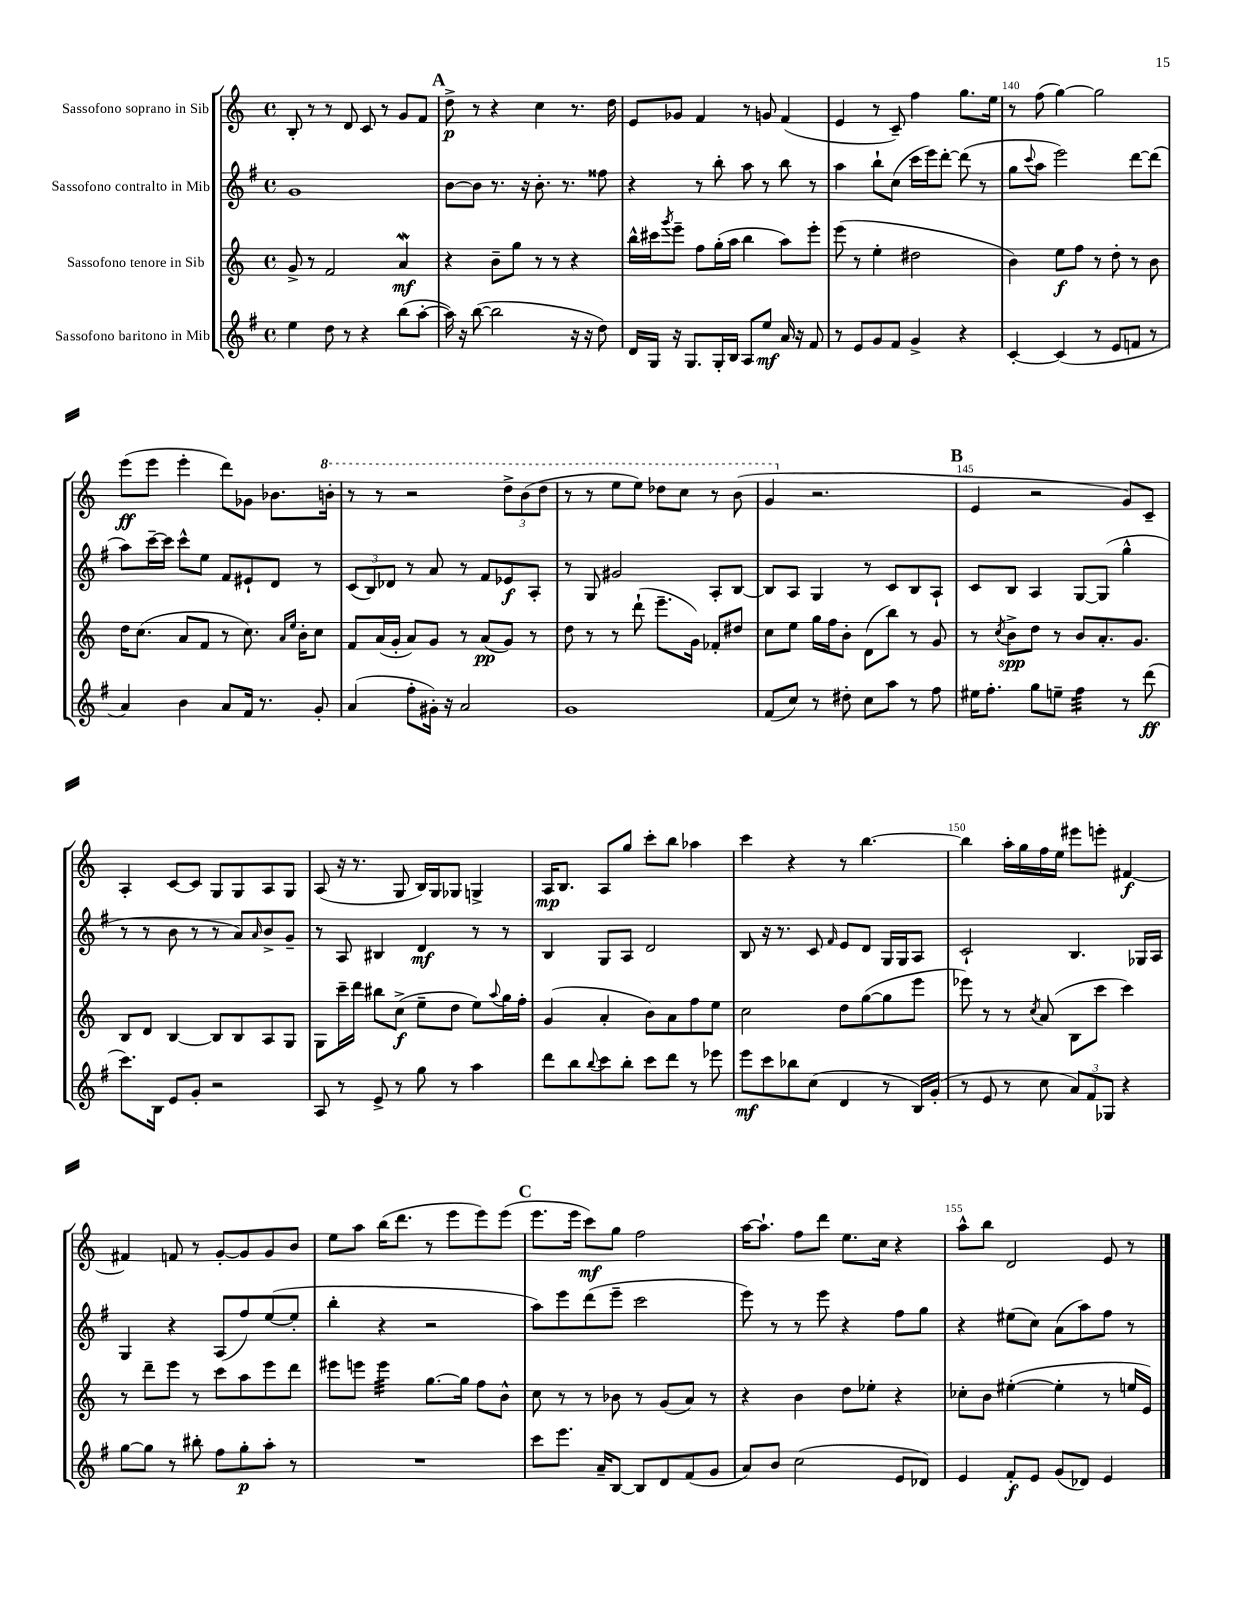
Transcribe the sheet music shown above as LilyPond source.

<<
\new StaffGroup <<
\new Staff = "s0" \with { instrumentName = "Sassofono soprano in Sib" } {
    \clef treble \key c \major \defaultTimeSignature \time 4/4
    b8-. r8 r8 d'8 c'8 r8 g'8 f'8 |
    \mark \markup { \bold "A" } d''8->\p r8 r4 c''4 r8. d''16 |
    e'8 ges'8 f'4 r8 g'8 f'4( |
    e'4 r8 c'8--) f''4 g''8. e''16 |
    r8 f''8( g''4~) g''2 |
    e'''8\ff( e'''8 e'''4-. d'''8) ges'8 bes'8. \ottava #1 b''!16-. |
    r8 r8 r2 \tuplet 3/2 { d'''8-> b''8( d'''8 } |
    r8 r8 e'''8 e'''8) des'''8 c'''8 r8 b''8( |
    g''4 \ottava #0 r2. |
    \mark \markup { \bold "B" } e'4 r2 g'8) c'8-- |
    a4-. c'8~ c'8 g8 g8 a8 g8 |
    a8( r16 r8. g8 b16) g16 ges8 g4-> |
    a16\mp b8. a8 g''8 c'''8-. b''8 aes''4 |
    c'''4 r4 r8 b''4.~ |
    b''4 a''16-. g''16 f''16 e''16 eis'''8 e'''8-. fis'4~\f |
    fis'4 f'8 r8 g'8~-. g'8 g'8 b'8 |
    e''8 a''8 b''16( d'''8. r8 e'''8 e'''8) e'''8( |
    \mark \markup { \bold "C" } e'''8. e'''16 c'''8\mf) g''8 f''2 |
    a''16~ a''8.-! f''8 d'''8 e''8. c''16 r4 |
    a''8-^ b''8 d'2 e'8 r8 \bar "|." |
}
\new Staff = "s1" \with { instrumentName = "Sassofono contralto in Mib" } {
    \clef treble \key g \major \defaultTimeSignature \time 4/4
    g'1 |
    \mark \markup { \bold "A" } b'8~ b'8 r8. r16 b'8.-. r8. fisis''8 |
    r4 r8 b''8-. a''8 r8 b''8 r8 |
    a''4 b''8-! c''8( c'''16 e'''16) d'''8~-. d'''8( r8 |
    g''8 \appoggiatura { c'''8 } a''8 e'''2) d'''8~ d'''8( |
    a''8) c'''16~-- c'''16 c'''8-^ e''8 fis'8 eis'8-! d'8 r8 |
    \tuplet 3/2 { c'8( b8) des'8 } r8 a'8 r8 fis'8 ees'8\f a8-. |
    r8 g8 gis'2 a8-. b8~ |
    b8 a8 g4 r8 c'8 b8 a8-! |
    \mark \markup { \bold "B" } c'8 b8 a4 g8~ g8( g''4-^ |
    r8 r8 b'8 r8 r8 a'8) \grace { a'16 } b'8-> g'8-- |
    r8 a8 bis4 d'4\mf r8 r8 |
    b4 g8 a8 d'2 |
    b8 r16 r8. c'8 \grace { fis'16 } e'8 d'8 g16 g16 a8 |
    c'2-! b4. ges16 a16 |
    g4 r4 a8( fis''8) e''8~( e''8-. |
    b''4-. r4 r2 |
    \mark \markup { \bold "C" } a''8) e'''8 d'''8( e'''8-- c'''2 |
    e'''8) r8 r8 e'''8 r4 fis''8 g''8 |
    r4 eis''8( c''8) a'8( a''8) fis''8 r8 \bar "|." |
}
\new Staff = "s2" \with { instrumentName = "Sassofono tenore in Sib" } {
    \clef treble \key c \major \defaultTimeSignature \time 4/4
    g'8-> r8 f'2 a'4\mordent\mf |
    \mark \markup { \bold "A" } r4 b'8-- g''8 r8 r8 r4 |
    b''16-^ cis'''16 \acciaccatura { g'''8 } e'''8-- f''8 g''16-.( a''16 b''4 a''8) e'''8-. |
    e'''8( r8 e''4-. dis''2 |
    b'4) e''8\f f''8 r8 d''8-. r8 b'8 |
    d''16 c''8.( a'8 f'8 r8 c''8.) \grace { a'16 e''16 } b'16-. c''8 |
    f'8 a'16( g'16-. a'8) g'8 r8 a'8\pp( g'8) r8 |
    d''8 r8 r8 d'''8-!( e'''8.-- g'16) fes'8-. dis''8 |
    c''8 e''8 g''16 f''16 b'8-. d'8( b''8) r8 g'8 |
    \mark \markup { \bold "B" } r8 \acciaccatura { c''8 } b'8->\spp d''8 r8 b'8 a'8.-. g'8. |
    b8 d'8 b4~ b8 b8 a8 g8 |
    g8 c'''16-- d'''16 bis''8 c''8->\f( e''8-- d''8 e''8) \appoggiatura { a''8 } g''16 f''16-. |
    g'4( a'4-. b'8) a'8 f''8 e''8 |
    c''2 d''8 g''8~( g''8 e'''8 |
    ees'''8) r8 r8 \acciaccatura { c''8 } a'8( b8 c'''8 c'''4) |
    r8 d'''8-- e'''8 r8 c'''8 a''8 e'''8 d'''8 |
    eis'''8 e'''8 e'''4:32 g''8.~ g''16 f''8 b'8-^ |
    \mark \markup { \bold "C" } c''8 r8 r8 bes'8 r8 g'8( a'8) r8 |
    r4 b'4 d''8 ees''8-. r4 |
    ces''8-. b'8 eis''4~-.( eis''4-. r8 e''16 e'16) \bar "|." |
}
\new Staff = "s3" \with { instrumentName = "Sassofono baritono in Mib" } {
    \clef treble \key g \major \defaultTimeSignature \time 4/4
    e''4 d''8 r8 r4 b''8( a''8~-. |
    \mark \markup { \bold "A" } a''16) r16 b''8~( b''2 r16 r16 d''8) |
    d'16 g16 r16 g8. g16-. b16 a8 e''8\mf a'16 r16 fis'8 |
    r8 e'8 g'8 fis'8 g'4-> r4 |
    c'4~-. c'4( r8 e'8 f'8 r8 |
    a'4) b'4 a'8 fis'16 r8. g'8-. |
    a'4( fis''8-. gis'16-.) r16 a'2 |
    g'1 |
    fis'8( c''8) r8 dis''8-. c''8 a''8 r8 fis''8 |
    \mark \markup { \bold "B" } eis''16 fis''8.-. g''8 e''8-- fis''4:32 r8 d'''8\ff( |
    c'''8.) b16 e'8 g'8-. r2 |
    a8 r8 e'8-> r8 g''8 r8 a''4 |
    d'''8 b''8 \appoggiatura { b''8 } c'''8 b''8-. c'''8 d'''8 r8 ees'''8 |
    e'''8\mf c'''8 bes''8 c''8( d'4 r8 b16) g'16-.( |
    r8 e'8 r8 c''8 \tuplet 3/2 { a'8) fis'8 ges8 } r4 |
    g''8~ g''8 r8 bis''8-. fis''8 g''8-.\p a''8-. r8 |
    R1 |
    \mark \markup { \bold "C" } c'''8 e'''8. a'16-- b8~ b8 d'8 fis'8( g'8 |
    a'8) b'8 c''2( e'8 des'8) |
    e'4 fis'8-.\f e'8 g'8( des'8) e'4 \bar "|." |
}
>>
>>
\layout { \context { \Score currentBarNumber = #136 \override BarNumber.break-visibility = ##(#f #t #t) barNumberVisibility = #(every-nth-bar-number-visible 5) } }
